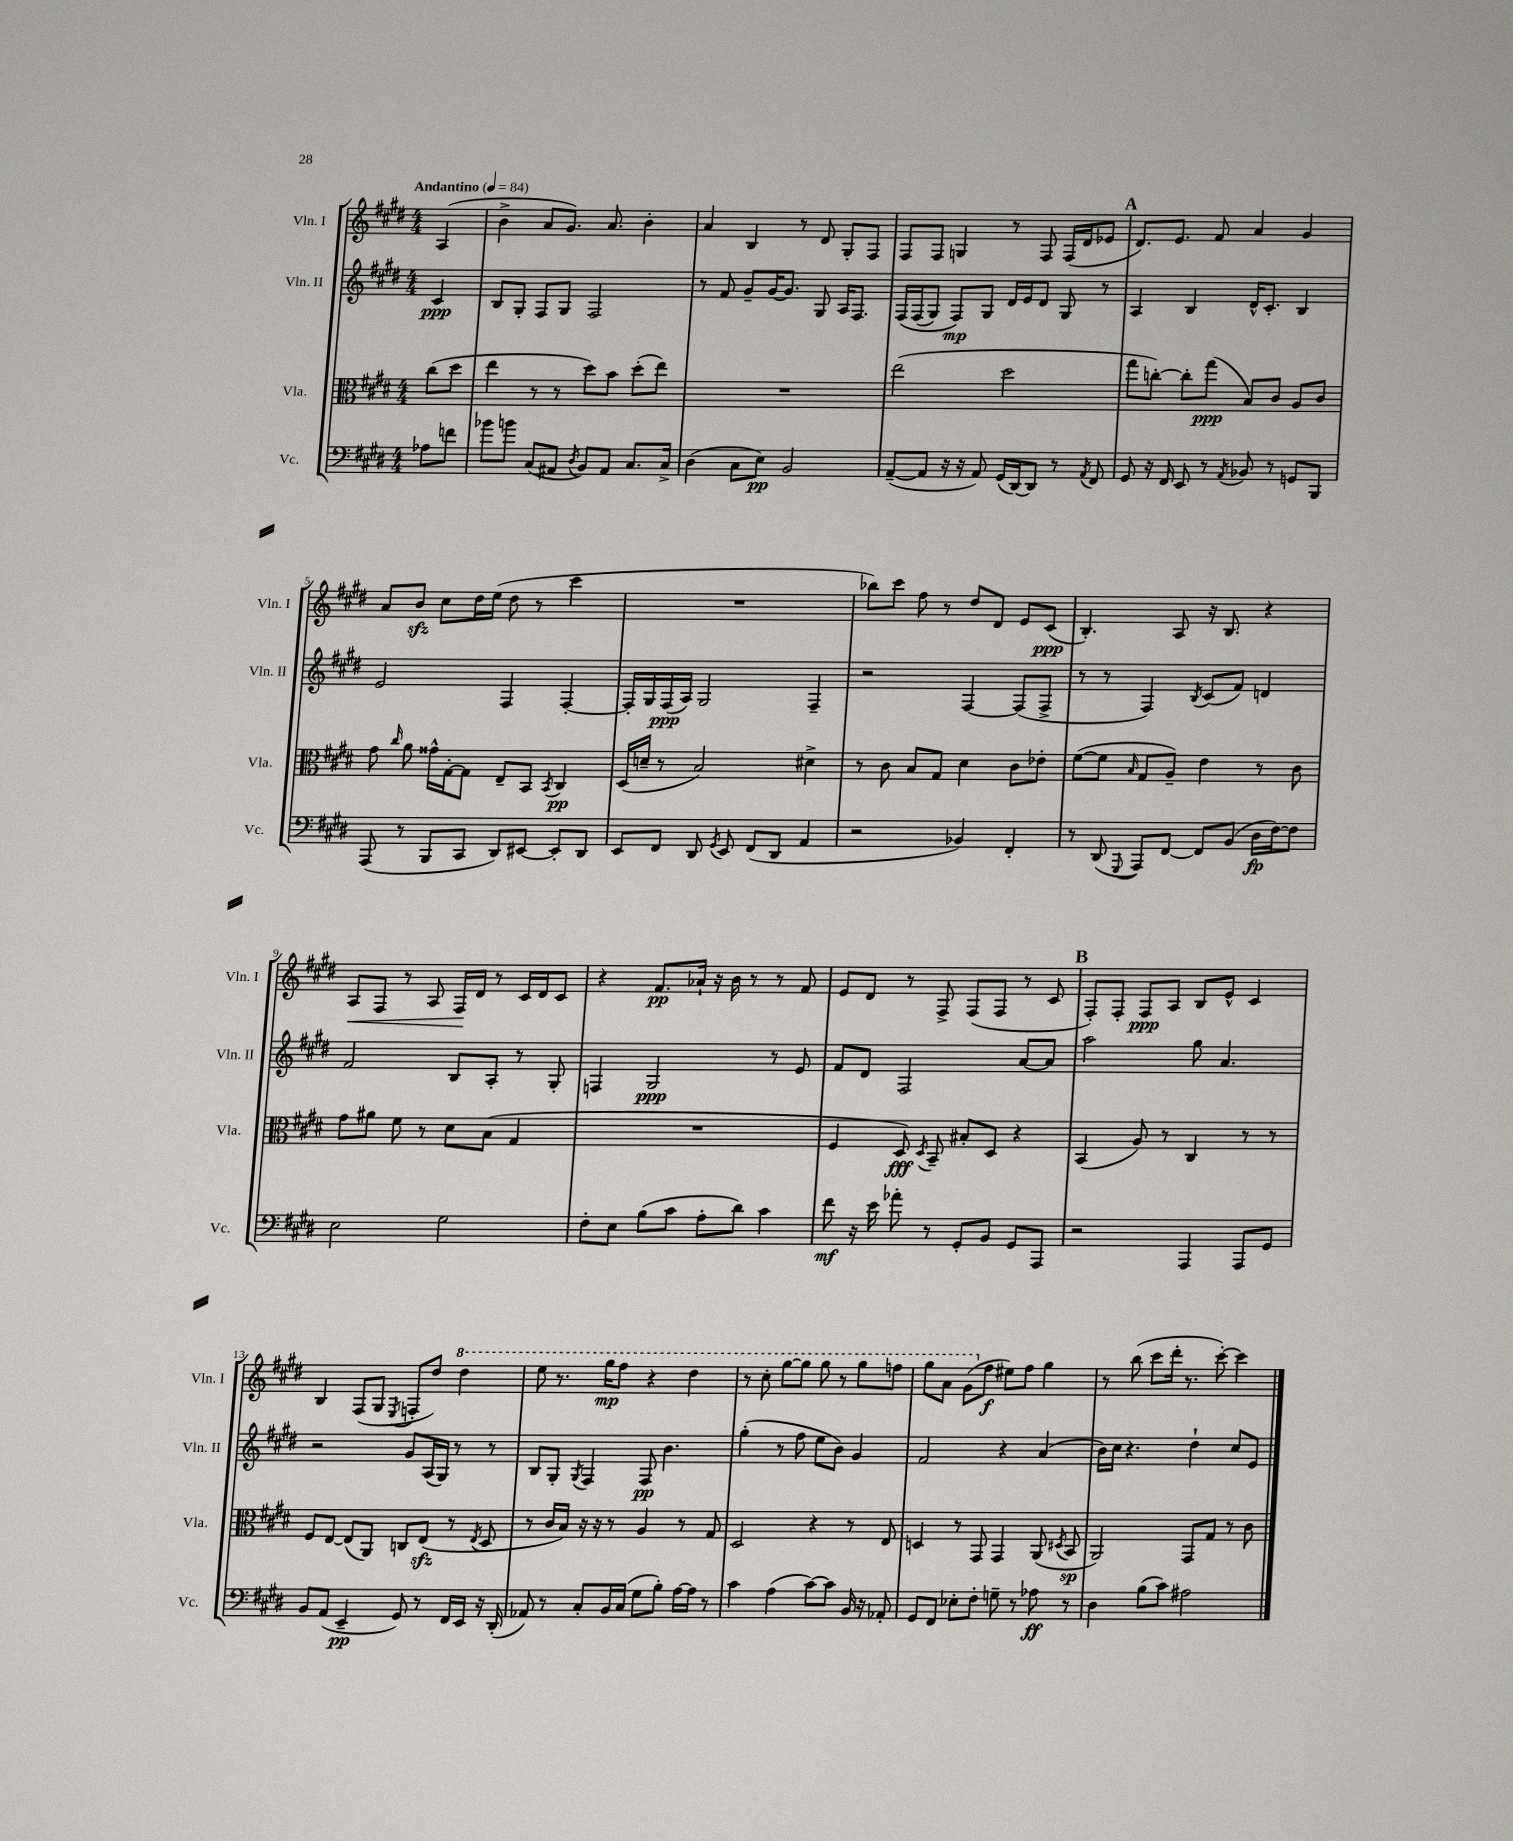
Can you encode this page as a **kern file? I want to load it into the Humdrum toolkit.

**kern	**kern	**kern	**kern
*staff4	*staff3	*staff2	*staff1
*clefF4	*clefC3	*clefG2	*clefG2
*k[f#c#g#d#]	*k[f#c#g#d#]	*k[f#c#g#d#]	*k[f#c#g#d#]
*M4/4	*M4/4	*M4/4	*M4/4
*MM84	*MM84	*MM84	*MM84
8A-	(8cc#	4c#	(4A
8f	8dd#	.	.
=	=	=	=
8b-	4ee	8B	4b^
8b	.	8G#'	.
(8C#	8r	8F#	8a
8AA#	8r	8G#	8.g#)
8qD#	.	.	.
8BB)	8dd#)	2F#	.
.	.	.	8.a
8AA#	8b	.	.
8.C#	(8dd#'	.	4b'
.	8ee)	.	.
16C#^	.	.	.
=	=	=	=
(4D#	1r	8r	4a
.	.	8f#	.
8C#	.	8g#~	4B
8E)	.	[16g#	.
.	.	8.g#]	.
2BB	.	.	8r
.	.	8G#	8d#
.	.	16A	8G#'
.	.	8.F#	.
.	.	.	8F#
=	=	=	=
([8AA~	(2ee	&(16F#	8F#
.	.	(16F#	.
8AA]	.	8G#)	8F#
16r	.	8F#&)	4G
16r	.	.	.
8AA)	.	8G#	.
(16GG#	2dd#	16d#	8r
[16DD#)	.	16e	.
8DD#]	.	8d#	8F#
8r	.	8G#	(16F#
.	.	.	16d#
8qAA	.	.	.
8FF#	.	8r	8e-
=	=	=	=
8GG#	8gg#	4A	8.d#)
16r	[8cc')	.	.
16FF#	.	.	8.e
8EE	8cc']	4B	.
8r	(8gg#	.	8f#
8qAA	.	.	.
8BB-	8B)	16d#^^	4a
.	.	8.c#'	.
8r	8c#	.	.
8GG	8A	4B	4g#
8BBB	8c#	.	.
=	=	=	=
(8AAA	8g#	2e	8a
.	16qqcc#	.	.
8r	8a	.	8b
8BBB	16g##^^	.	8cc#
.	[16G#'	.	.
8CC#	8G#]	.	16dd#
.	.	.	(16ee
8DD#)	8E~	4F#	8dd#
[8EE#	8BB	.	8r
.	8qBB	.	.
8EE#']	4C#	[4F#'	4ccc#
8DD#	.	.	.
=	=	=	=
8EE	(16D#	16F#']	1r
.	16d~	16G#	.
8FF#	8r	(16F#	.
.	.	16A)	.
8DD#	2B)	2G#	.
8qGG#	.	.	.
8EE	.	.	.
(8FF#	.	.	.
8DD#	.	.	.
4AA	4d#^	4F#~	.
=	=	=	=
2r	8r	2r	8bb-)
.	8c#	.	8ccc#
.	8B	.	8ff#
.	8G#	.	8r
4BB-)	4d#	[4F#	8dd#
.	.	.	8d#
4FF#'	8c#	(8F#]	8e
.	8e-'	8F#^	(8c#
=	=	=	=
8r	([8f#	8r	4.B')
(8DD#	8f#]	8r	.
8qqGGG#	16qqB	.	.
8AAA)	8G#	4F#)	.
[8FF#	8A~)	.	8A
.	.	8qB	.
8FF#]	4e	(8c#	16r
.	.	.	8.B
(8BB	.	8f#)	.
16D#	8r	4d	4r
[16F#)	.	.	.
8F#]	8c#	.	.
=	=	=	=
2E	8g#	2f#	8A
.	8a#	.	8F#
.	8f#	.	8r
.	8r	.	8A
2G#	8d#	8B	16F#
.	.	.	16d#
.	(8B	8A'	8r
.	4G#	8r	16c#
.	.	.	16d#
.	.	8G#'	8c#
=	=	=	=
8F#'	1r	4F	4r
8E	.	.	.
(8B	.	2G#	8.f#
8c#	.	.	.
.	.	.	16a-`
8A'	.	.	16r
.	.	.	16b
8d#)	.	.	8r
4c#	.	8r	8r
.	.	8e	8f#
=	=	=	=
8f#	4F#	8f#	8e
16r	.	8d#	8d#
16e	.	.	.
8a-'	8D#)	2F#	8r
.	8qD#	.	.
8r	8BB~	.	8F#^
8GG#'	8B#'	.	(8F#
8BB	8D#	.	8F#
8GG#	4r	[8a	8r
8AAA	.	8a]	8c#
=	=	=	=
2r	(4BB	2aa	8F#')
.	.	.	8F#'
.	8A)	.	8F#
.	8r	.	8A
4AAA	4C#	8gg#	8B
.	.	4.a	8e^^
8AAA	8r	.	4c#
8GG#	8r	.	.
=	=	=	=
8BB	8F#	2r	4B
(8AA	[8E	.	.
4EE~	(8E]	.	(8F#
.	8AA)	.	8G#
.	.	.	8qE
8GG#)	8C	8g#	8F'
8r	(8E	(16A	8dd#)
.	.	16G#)	.
16FF#	8r	8r	4ddd#
16EE	.	.	.
.	8qE	.	.
16r	8D#	8r	.
(16DD#'	.	.	.
=	=	=	=
8AA-)	8r	8B	8eee
8r	16c#	8G#'	8.r
.	16B)	.	.
.	.	8qG#	.
8C#'	16r	4F#	.
.	16r	.	16ggg#
16BB	8r	.	8fff#
(16C#	.	.	.
8G#	4A	8F#	4r
8B')	.	4.b	.
[16A	8r	.	4ddd#
16A]	.	.	.
8r	8G#	.	.
=	=	=	=
4c#	2D#	(4gg#'	8r
.	.	.	8ccc#'
(4A	.	8r	[8ggg#
.	.	8ff#	8ggg#]
[8c#)	4r	8ee	8ggg#
8c#]	.	8b)	8r
16BB	8r	4g#	8ggg#
16r	.	.	.
8AA-'	8E	.	8fff
=	=	=	=
8GG#	4D	2f#	8ggg#
8FF#	.	.	8aa
8E-'	8r	.	(8gg#
8F#'	8GG#	.	8ff#
8G~	4GG#	4r	8ee#)
8r	.	.	8ff#
8A-	(8AA	(4a	4gg#
.	8qD#	.	.
8r	8BB	.	.
=	=	=	=
4D#	2AA)	16b)	8r
.	.	16cc#	.
.	.	4.r	(8bb
(8B	.	.	8ccc#
8c#)	.	.	16ddd#'
.	.	.	8.r
2A#	8GG#	4dd#`	.
.	8G#	.	[8ccc#')
.	8r	8cc#	4ccc#]
.	8c#	8e	.
==	==	==	==
*-	*-	*-	*-
